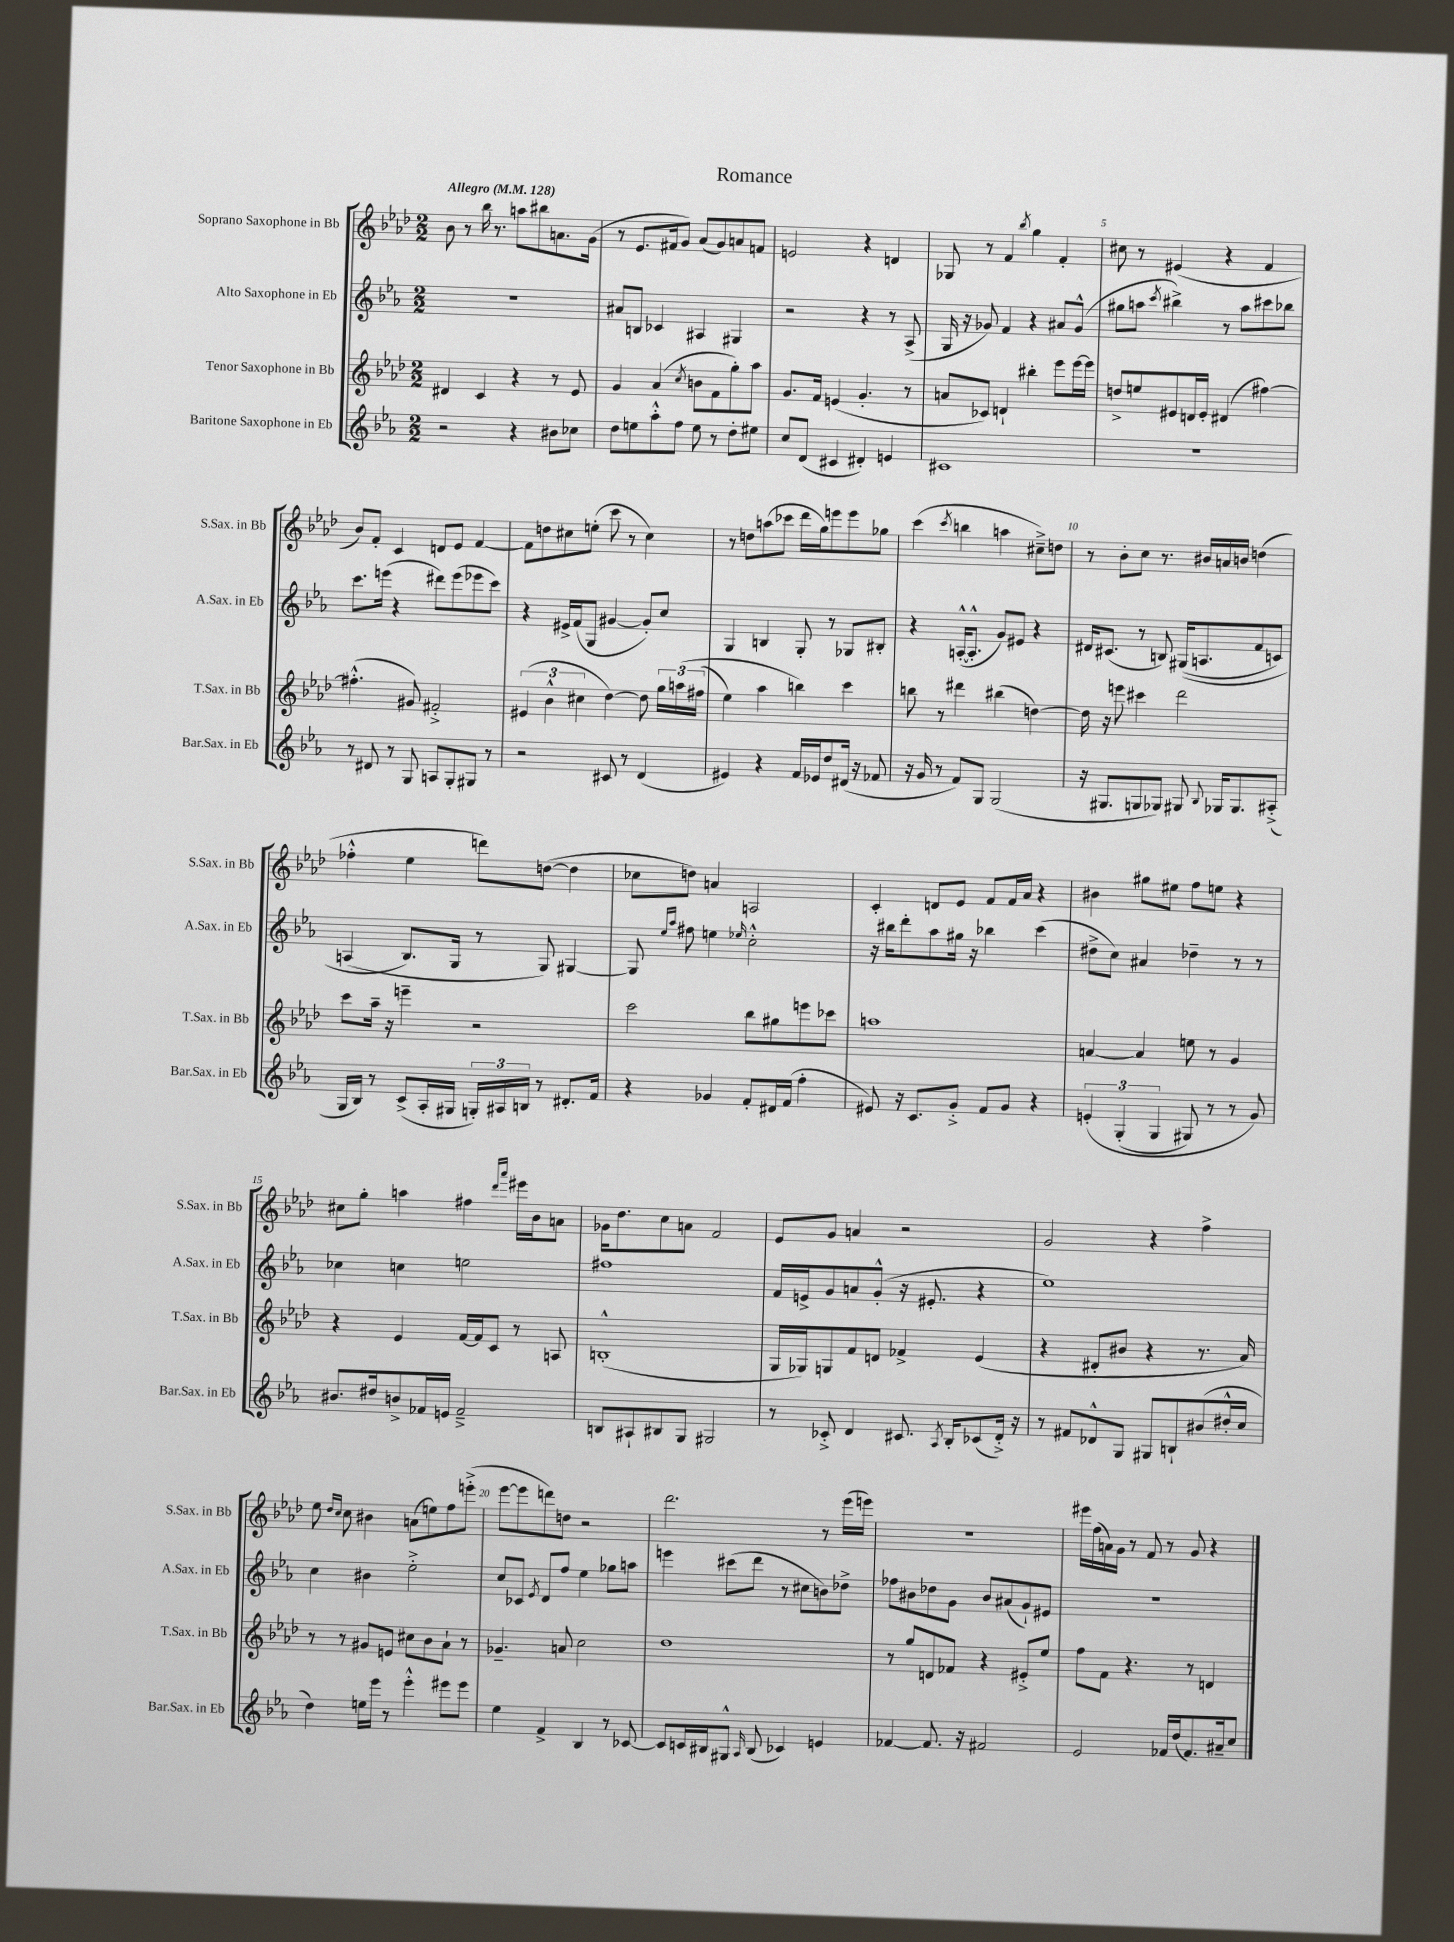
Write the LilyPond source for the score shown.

\header { title = "Romance" }
<<
\new StaffGroup <<
\new Staff = "s0" \with { instrumentName = "Soprano Saxophone in Bb" shortInstrumentName = "S.Sax. in Bb" } {
    \clef treble \key aes \major \numericTimeSignature \time 2/2 \tempo "Allegro" 4 = 128
    \autoBeamOff bes'8 r8 bes''16 r8. a''8[ bis''8 a'8. g'16]( |
    r8 ees'8.[ fis'16 g'8]) aes'8[( g'8) a'8 f'8] |
    e'2 r4 d'4 |
    ges8 r8 f'4 \acciaccatura { bes''8 } g''4 f'4-. |
    cis''8 r8 eis'4( r4 f'4 |
    bes'8[) f'8]-. c'4 d'8[ ees'8] f'4~ |
    f'8[ d''8 cis''8 e''8]-.( c'''8 r8 cis''4) |
    r8 d''8[ a''8( ces'''8] des'''16[ g''16) e'''8 e'''8 ges''8] |
    c'''4( \acciaccatura { c'''8 } b''4 a''4 cis''8[--->) d''8] |
    r8 bes'8[-. c''8] r8. bis'16[ a'16 b'16] d''4( |
    fes''4-.-^ ees''4 d'''8[) d''8]~( d''4 |
    ces''8[ d''8]) a'4 a2 |
    c'4-. d'8[ ees'8] f'8[ f'16 aes'16] r4 |
    bis'4 gis''8[ eis''8] f''8[ e''8] r4 |
    cis''8[ g''8]-. a''4 fis''4 \grace { des'''16[ aes'''16] } eis'''16[ bes'16 a'8] |
    ges'16[ des''8. c''8 a'8] f'2 |
    ees'8[ g'8] a'4 r2 |
    g'2 r4 f''4-> |
    ees''8 \grace { des''16[ c''16] } c''8 bis'4 a'8[( e''8) f''8 e'''8]-.->( |
    ees'''8[~ ees'''8 d'''8) d''8] r2 |
    des'''2. r8 ees'''16[( e'''16]) |
    R1 |
    eis'''16[ f''16( a'16) g'16] r8 f'8 r8 g'8 r4 \bar "|." |
}
\new Staff = "s1" \with { instrumentName = "Alto Saxophone in Eb" shortInstrumentName = "A.Sax. in Eb" } {
    \clef treble \key ees \major \numericTimeSignature \time 2/2
    \autoBeamOff r1 |
    ais'8[ b8] ces'4 ais4 gis4 |
    r2 r4 r8 aes8->( |
    g16 r16 ges'8) f'4 r4 ais'8[ ges'8]-^( |
    gis''8[ a''8] \acciaccatura { c'''8 } bis''4->) r8 a''8[ cis'''8 bes''8] |
    c'''8.[ e'''16]( r4 dis'''8[) e'''8( ees'''8 c'''8]) |
    r4 eis'16[-> f'16( g8] gis'4~ gis'8[-.) c''8] |
    g4 b4 g8-. r8 ges8[ bis8]-. |
    r4 a16[~-.-^( a8.]-.-^ g'8[) eis'8] r4 |
    dis'16[ cis'8.]( r8 b8) gis16[(\( a8. f'8 c'8]) |
    a4( bes8.[\) g16] r8 g8) gis4~ |
    gis8 \grace { ees''16[ aes''16] } fis''8 e''4 \grace { ees''16 } c''2-.-^ |
    r16 bis''16[ d'''8-. aes''8 gis''16] r16 bes''4 c'''4( |
    dis''8[-> c''8]) ais'4 des''4-- r8 r8 |
    ces''4 c''4 e''2 |
    fis''1 |
    f'16[ e'16-> g'8 a'8 g'8]-.-^( r16 eis'8.-. r4 |
    ees''1) |
    c''4 bis'4 ees''2-.-> |
    c''8[ ces'8] \acciaccatura { ees'8 } d'8[ f''8] ees''4 ges''8[ a''8] |
    e'''4 cis'''8[( d'''8] r8 cis''8[ b'8) des''8]-> |
    fes''8[ bis'8 des''8 g'8] bis'8[ ais'8( g'8-!) eis'8] |
    R1 \bar "|." |
}
\new Staff = "s2" \with { instrumentName = "Tenor Saxophone in Bb" shortInstrumentName = "T.Sax. in Bb" } {
    \clef treble \key aes \major \numericTimeSignature \time 2/2
    \autoBeamOff dis'4 c'4 r4 r8 ees'8 |
    g'4 aes'4( \acciaccatura { c''8 } b'8[ f'8 g''8-.) aes''8] |
    g'8.[ f'16] e'4( g'4.-. r8 |
    a'8[ ces'8]) d'4-! bis''4-. ees'''8[ ees'''16~ ees'''16] |
    d''8[-> e''8 eis'8 d'16 eis'16]-. dis'4( fis''4~) |
    fis''4.-.-^( gis'8) fis'2-.-> |
    \tuplet 3/2 { eis'4( bes'4-^ cis''4 } des''4~) des''8 \tuplet 3/2 { g''16[ a''16\( fis''16]( } |
    ees''4) aes''4 b''4\) c'''4 |
    b''8 r8 dis'''4 bis''4( d''4~) |
    d''16 r16 e'''8 cis'''4 des'''2 |
    c'''8[ aes''16]-- r16 e'''4-- r2 |
    c'''2 bes''8[ gis''8 e'''8 ces'''8] |
    a''1 |
    a'4~ a'4 e''8 r8 g'4 |
    r4 ees'4 f'16[~ f'16 c'8] r8 a8 |
    b1-.-^( |
    g16[ ges16) g8 f'8 d'8] fes'4-> ees'4( |
    r4 dis'8[-. bis'8] r4 r8. aes'16) |
    r8 r8 gis'8[ e'8] cis''8[ bes'8 aes'8]-! r8 |
    ges'4.-- a'8 c''2 |
    des''1 |
    r8 g''8[ d'8 fes'8] r4 eis'8[-.-> ees''8] |
    f''8[ f'8] r4. r8 d'4 \bar "|." |
}
\new Staff = "s3" \with { instrumentName = "Baritone Saxophone in Eb" shortInstrumentName = "Bar.Sax. in Eb" } {
    \clef treble \key ees \major \numericTimeSignature \time 2/2
    \autoBeamOff r2 r4 bis'8[ ces''8] |
    d''8[ e''8 aes''8-.-^ f''8] e''8 r8 d''8[-. eis''8] |
    c''8[ d'8]( cis'4 dis'4-.) e'4 |
    cis'1 |
    R1 |
    r8 dis'8 r8 g8 a8[ g8-. gis8] r8 |
    r2 cis'8 r8 d'4( |
    eis'4) r4 f'16[ ees'16 d''8 dis'16]( r16 fes'8 |
    r16 g'16 r8 f'8[) g8] g2( |
    r16 gis8.[ g8 ges8]) gis8 \appoggiatura { bes8 } ges16[ ges8. ais8]-.->( |
    g16[ bes16]) r8 c'8[->( aes16-. gis16] \tuplet 3/2 { g16[-.) ais16 b16] } r8 dis'8.[-. f'16] |
    r4 ges'4 f'8[-. dis'16 f'16]( f''4-. |
    eis'8) r16 c'8.[ g'8]-.-> f'8[ g'8] r4 |
    \tuplet 3/2 { e'4-.\( g4-.( g4 } gis8) r8 r8 g'8\) |
    bis'8.[ dis''16 b'8-> fes'16 e'16] fes'2---> |
    b8[ ais8-! bis8 g8] gis2 |
    r8 ces'8-.-> d'4 cis'8. \acciaccatura { aes8 } bes16[-. ces'8( d'16]-.->) r16 |
    r8 fis'8[ des'8-^ g8] gis8[ b8-! bis'8( dis''16-.-^ c''16] |
    d''4) e''16[ ees'''16] r8 ees'''4-.-^ eis'''8[ eis'''8] |
    ees''4 f'4-> bes4 r8 ces'8~ |
    ces'8[ c'16 bis16 gis8]-^ \grace { aes16 } bis8( ces'4) e'4 |
    fes'4~ fes'8. r16 fis'2 |
    ees'2 fes'16[ d''16( fes'8.) ais'16-- c''8] \bar "|." |
}
>>
>>
\layout { \context { \Score \override BarNumber.break-visibility = ##(#f #t #t) barNumberVisibility = #(every-nth-bar-number-visible 5) } }
